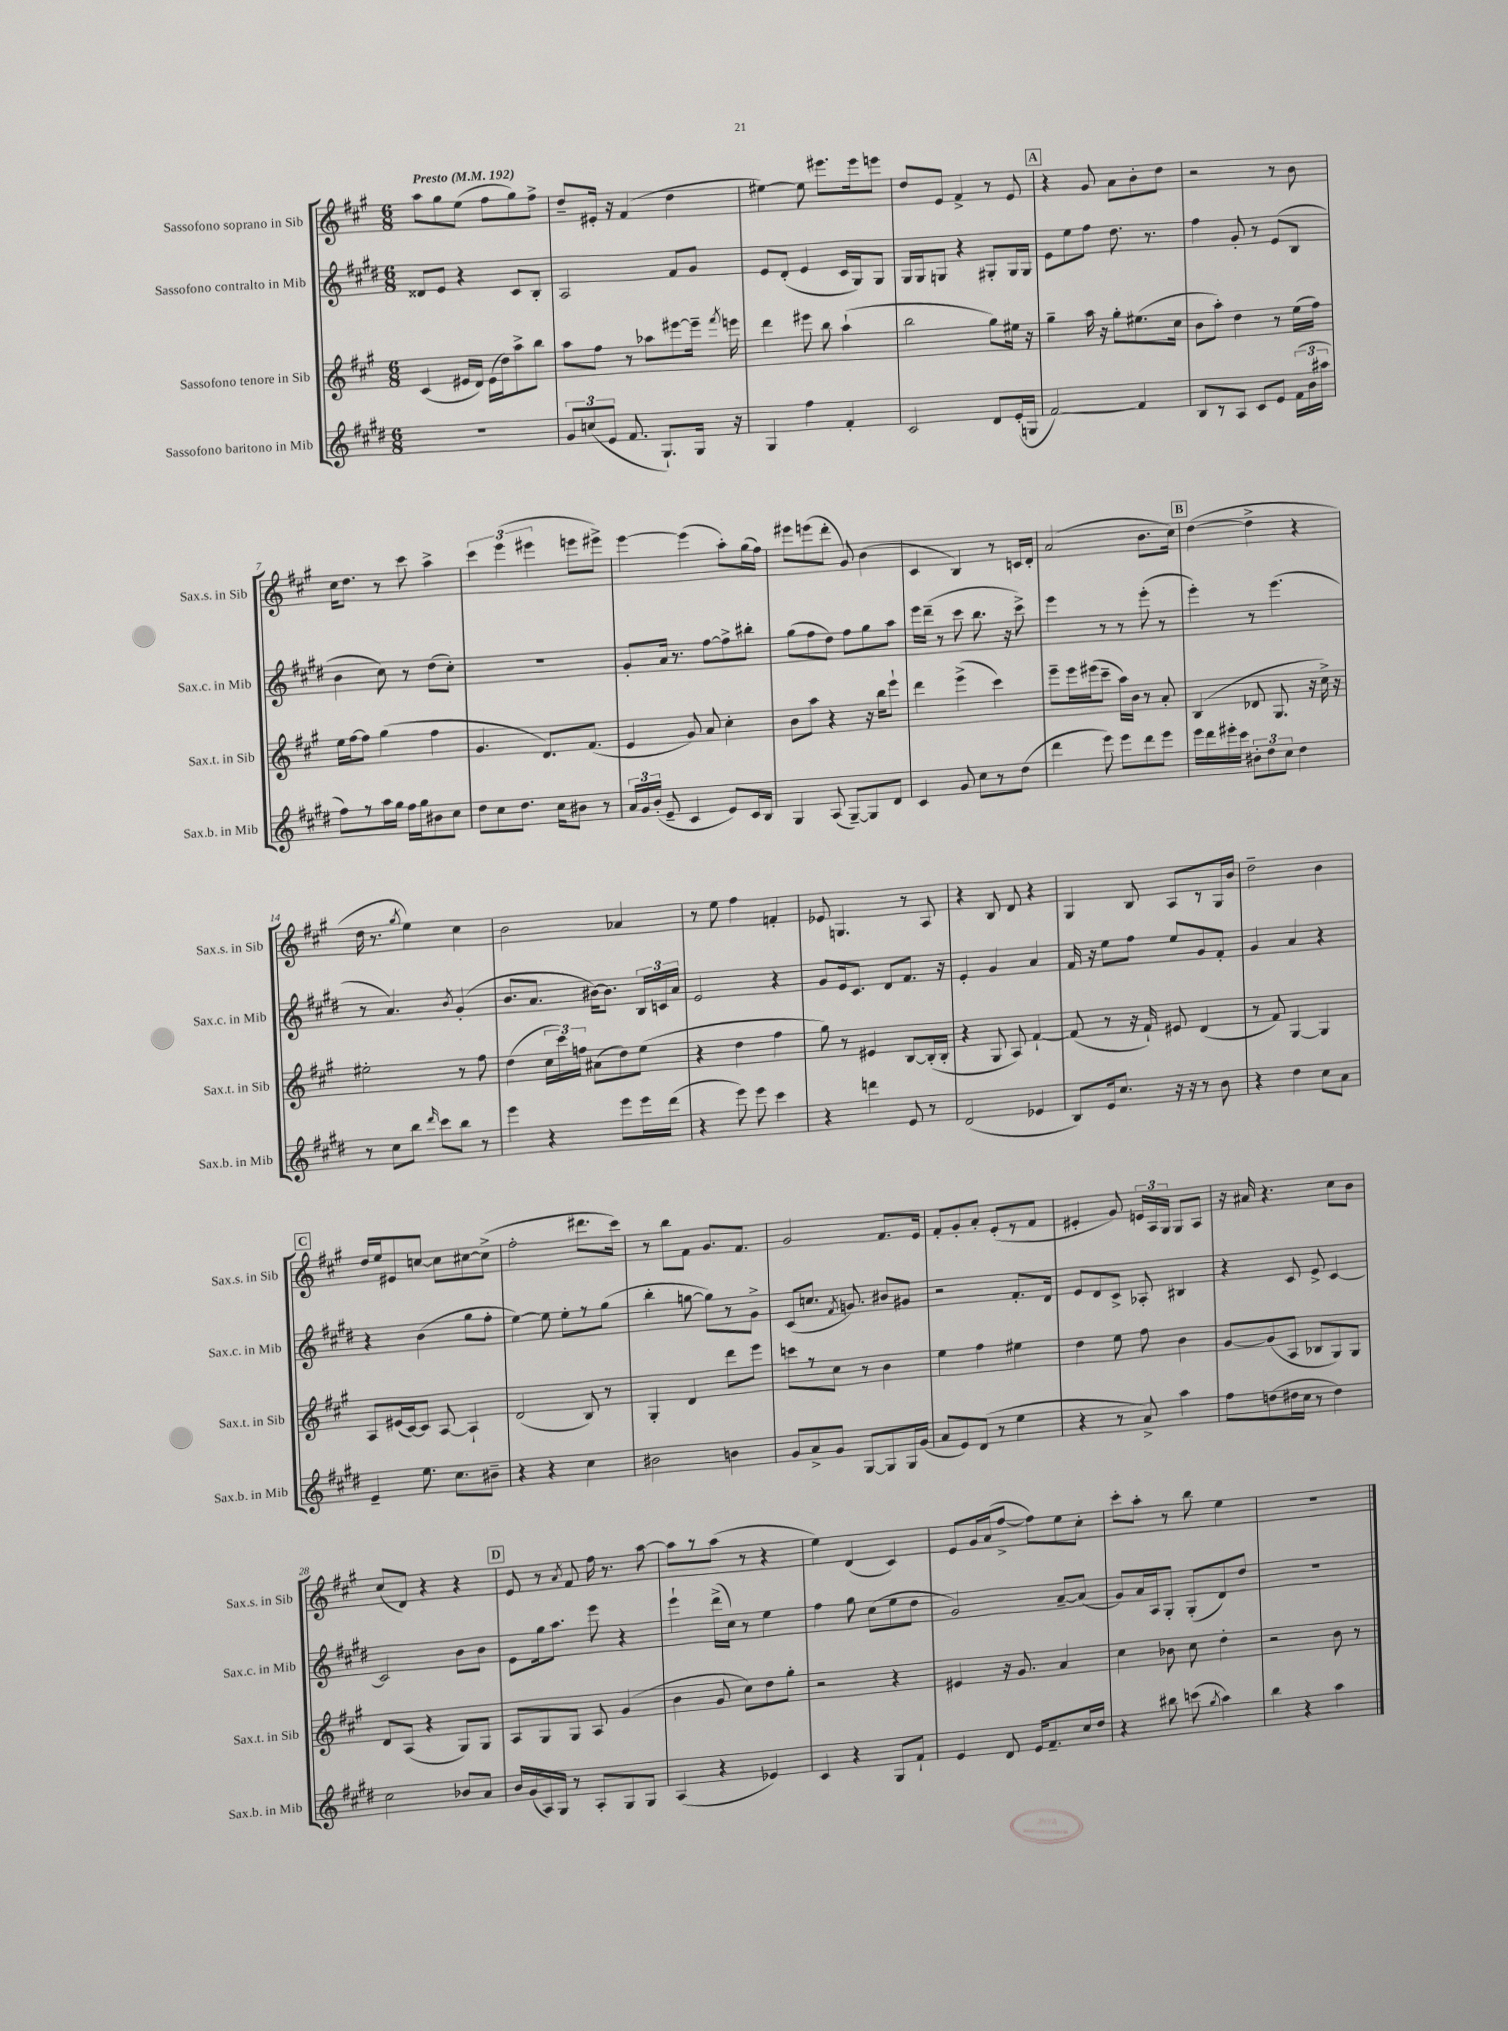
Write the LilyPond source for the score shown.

<<
\new StaffGroup <<
\new Staff = "s0" \with { instrumentName = "Sassofono soprano in Sib" shortInstrumentName = "Sax.s. in Sib" } {
    \clef treble \key a \major \numericTimeSignature \time 6/8 \tempo "Presto" 4 = 192
    \autoBeamOff a''8[ gis''8 e''8]( fis''8[ gis''8) fis''8]-> |
    d''8[-- eis'16]-. r16 fis'4( d''4 |
    eis''4~) eis''8 eis'''8.[ eis'''16 e'''8] |
    d''8[ e'8] fis'4-> r8 e'8 |
    \mark \markup { \box "A" } r4 gis'8 a'8[ b'8-. d''8] |
    r2 r8 b'8 |
    cis''16[ d''8.] r8 cis'''8 a''4-> |
    \tuplet 3/2 { cis'''4 e'''4( eis'''4 } e'''8[ eis'''8]->) |
    e'''4~ e'''4( a''8[-.) gis''16( fis''16]) |
    eis'''8[ e'''8( d'''8]-. gis'8) b'4( |
    cis'4 b4) r8 c'16[ d'16]-. |
    a'2( b'8.[ cis''16]) |
    \mark \markup { \box "B" } d''4~( d''4-> r4 |
    d''16 r8. \acciaccatura { gis''8 } e''4) cis''4 |
    b'2 aes'4 |
    r8 e''8 fis''4 f'4-. |
    ees'8 g4. r8 a8 |
    r4 b8 d'8 r4 |
    gis4 b8 a8[ r8 gis16 b'16] |
    d''2-- b'4 |
    \mark \markup { \box "C" } d''16[ e''16 eis'8 c''8]~ c''8[ cis''8~ cis''8]->( |
    fis''2-. dis'''8.[ cis'''16]) |
    r8 b''8[ fis'8] gis'8.[ fis'8.] |
    gis'2 fis'8.[ e'16] |
    fis'8[-. gis'8-. a'8]-. e'8[-.( r8 fis'8] |
    eis'4-. gis'8) \tuplet 3/2 { e'16[ a16 gis16] } gis8[ a8] |
    r16 ais'16 r4. cis''8[ b'8] |
    cis''8[( d'8]) r4 r4 |
    \mark \markup { \box "D" } e'8 r8 \acciaccatura { a'8 } fis'8 fis''16 r8. a''8~ |
    a''8[ r8 a''8]( r8 r4 |
    e''4) d'4( cis'4) |
    e'8[ gis'16 a'16( fis''8]~-> fis''8[) e''8 cis''8]-. |
    cis'''8[-. a''8]-. r8 b''8 e''4 |
    R2. \bar "|." |
}
\new Staff = "s1" \with { instrumentName = "Sassofono contralto in Mib" shortInstrumentName = "Sax.c. in Mib" } {
    \clef treble \key e \major \numericTimeSignature \time 6/8
    \autoBeamOff disis'8[ e'8] r4 cis'8[ b8]-. |
    a2 fis'8[ gis'8] |
    e'8[ dis'8]-.( e'4 cis'16[ gis16) gis8] |
    gis16[ gis16 g8] r4 gis8[-. gis16 gis16] |
    \mark \markup { \box "A" } e'8[ e''8 fis''8] dis''8. r8. |
    fis''4 gis'8-. r8 e'8[( b8] |
    b'4 cis''8) r8 dis''8[( cis''8]-.) |
    R2. |
    gis'8[-. a'16] r8. fis''8[~ fis''8-> bis''8]-. |
    gis''8[( fis''8 dis''8]) fis''8[ gis''8 a''8] |
    e'''16[ dis'''16]--( r8 cis'''8 b''8. r16 cis'''8->) |
    e'''4 r8 r8 e'''8-.( r8 |
    \mark \markup { \box "B" } e'''4-.) r8 e'''4.( |
    r8 a'4.) \acciaccatura { b'8 } gis'4-.( |
    b'8.[ a'8.] bis'16[~) bis'8.] \tuplet 3/2 { b16[ c'16 a'16] } |
    e'2 r4 |
    gis'8[ e'16 cis'8.] dis'8[ fis'8.] r16 |
    e'4-. gis'4 a'4 |
    fis'16 r16 e''8[ fis''8] e''8[ gis'8 fis'8]-. |
    gis'4 a'4 r4 |
    \mark \markup { \box "C" } r4 b'4( gis''8[ fis''8]-. |
    e''4~) e''8 e''8[-. r8 gis''8]( |
    b''4-. g''8~ g''8[) r8 gis'8]-> |
    cis'8[( c''8.] \acciaccatura { fis'8 } g'8.) bis'8[ gis'8] |
    r2 fis'8.[-. dis'16] |
    e'8[ dis'8 cis'8]-> aes8-. bis4 |
    r4 cis'8 e'8-> cis'4~ |
    cis'2 b'8[ b'8] |
    \mark \markup { \box "D" } e'8[ gis''16 a''8.] e'''8 r4 |
    e'''4-! dis'''16[->( cis''16]) r8 e''4 |
    fis''4 gis''8 cis''8[( e''8 dis''8] |
    gis'2) a'8[~-- a'8]( |
    gis'8[) a'16 a16 gis8]-. gis8[-.( dis'8) dis''8] |
    R2. \bar "|." |
}
\new Staff = "s2" \with { instrumentName = "Sassofono tenore in Sib" shortInstrumentName = "Sax.t. in Sib" } {
    \clef treble \key a \major \numericTimeSignature \time 6/8
    \autoBeamOff cis'4( eis'16[ d'16]) eis'16[( d''16) a''8-> b''8] |
    a''8[ fis''8] r8 aes''8[ eis'''8~ eis'''16]-- \acciaccatura { fis'''8 } e'''16 |
    d'''4 eis'''8 b''8 a''4-!( |
    b''2 gis''8[) eis''16] r16 |
    \mark \markup { \box "A" } gis''4-- a''16 r16 gis''8[-. eis''8.( cis''16] |
    b'8[ a''8]-.) d''4 r8 e''16[( fis''16]) |
    e''16[ fis''16~ fis''8] gis''4( fis''4 |
    gis'4. d'8.[) fis'8.]( |
    e'4 gis'8) a'8 cis''4-. |
    b'8[ a''8] r4 r16 b''16[ e'''8]-! |
    d'''4 e'''4->( cis'''4) |
    e'''8[-- e'''16 eis'''16( cis'''8]-- a''16[) b'16] r8 a'8-. |
    \mark \markup { \box "B" } b4( des'8 gis8. r16 cis''16->) r16 |
    eis''2-. r8 fis''8 |
    d''4( \tuplet 3/2 { cis''16[ cis'''16) f''16] } ais'8[( d''8) e''8]( |
    r4 d''4 fis''4 |
    gis''8) r8 eis'4 b8[~ b16-.( b16]-. |
    r4 gis8 a8) fis'4~-! |
    fis'8( r8 r16 fis'16-!) eis'8 d'4( |
    r8 fis'8) gis4~ gis4 |
    \mark \markup { \box "C" } a8[ eis'16( cis'16~) cis'8] a8~ a4-! |
    d'2( b8) r8 |
    gis4-. d'4 d'''8[ e'''8] |
    c'''8[ r8 cis''8] r8 b'4 |
    e''4 fis''4 eis''4 |
    d''4 e''8 fis''8 b'4 |
    gis'8[~ gis'8( a8] bes8[ gis8) gis8] |
    d'8[ a8]( r4 gis8[) gis8] |
    \mark \markup { \box "D" } a8[ gis8 gis8] a8 gis'4( |
    b'4 gis'8 cis''8[) d''8 gis''8]-. |
    r2 r4 |
    eis'4 r16 gis'8. a'4 |
    cis''4 bes'8 cis''8 d''4-. |
    r2 b'8 r8 \bar "|." |
}
\new Staff = "s3" \with { instrumentName = "Sassofono baritono in Mib" shortInstrumentName = "Sax.b. in Mib" } {
    \clef treble \key e \major \numericTimeSignature \time 6/8
    \autoBeamOff R2. |
    \tuplet 3/2 { gis'8[ c''8( e'8] } fis'8. gis8.[-!) gis16] r16 |
    gis4 fis''4 fis'4-. |
    cis'2 dis'8[ e'16-.( g16] |
    \mark \markup { \box "A" } fis'2~) fis'4 |
    b8[ r8 a8] cis'8[ e'8] \tuplet 3/2 { fis'16[( b'16 ais''16] } |
    fis''8[) r8 a''16 gis''16] fis''16[ gis''16 bis'8 cis''8] |
    dis''8[ cis''8 dis''8.] cis''16[ bis'8] r8 |
    \tuplet 3/2 { a'16[ gis'16 b'16]-.( } e'8-- cis'4 e'8[) cis'16 b16] |
    gis4 a8( gis8[~--) gis8 dis'8] |
    cis'4 gis'8 cis''8[ r8 dis''8]( |
    dis'''4 e'''8) e'''8[ dis'''8 e'''8] |
    \mark \markup { \box "B" } e'''16[ dis'''16 eis'''16-. cis'''16] \tuplet 3/2 { bis'8[-. dis''8 cis''8] } dis''4 |
    r8 cis''8[ b''8] \grace { dis'''16 } cis'''8[ b''8] r8 |
    e'''4 r4 e'''8[ e'''16 dis'''16]( |
    r4 e'''8) e'''8 cis'''4 |
    r4 d'''4 e'8 r8 |
    dis'2( ees'4 |
    b8[) e'16 cis''8.] r16 r16 r8 b'8 |
    r4 dis''4 cis''8[ a'8] |
    \mark \markup { \box "C" } e'4-- e''8. cis''8.[ bis'8]-- |
    r4 r4 cis''4 |
    bis'2 b'4 |
    gis'8[ a'8-> gis'8] gis8[~ gis8 gis16 gis'16]( |
    a'8[ e'8) dis'8]( r8 e''4 |
    r4 r8 a'8->) a''4 |
    fis''8[ d''8( dis''16 cis''16] r8 dis''4) |
    cis''2 bes'8[ a'8] |
    \mark \markup { \box "D" } b'16[ gis'16( a16) gis16] r8 a8[-. gis8 gis8] |
    a4( r4 ees'4) |
    cis'4 r4 gis8[ fis'8]-! |
    e'4 dis'8 e'16[ fis'8.-- cis''16 dis''16] |
    r4 bis''8 c'''8( \acciaccatura { gis''8 } a''4) |
    b''4 r4 a''4 \bar "|." |
}
>>
>>
